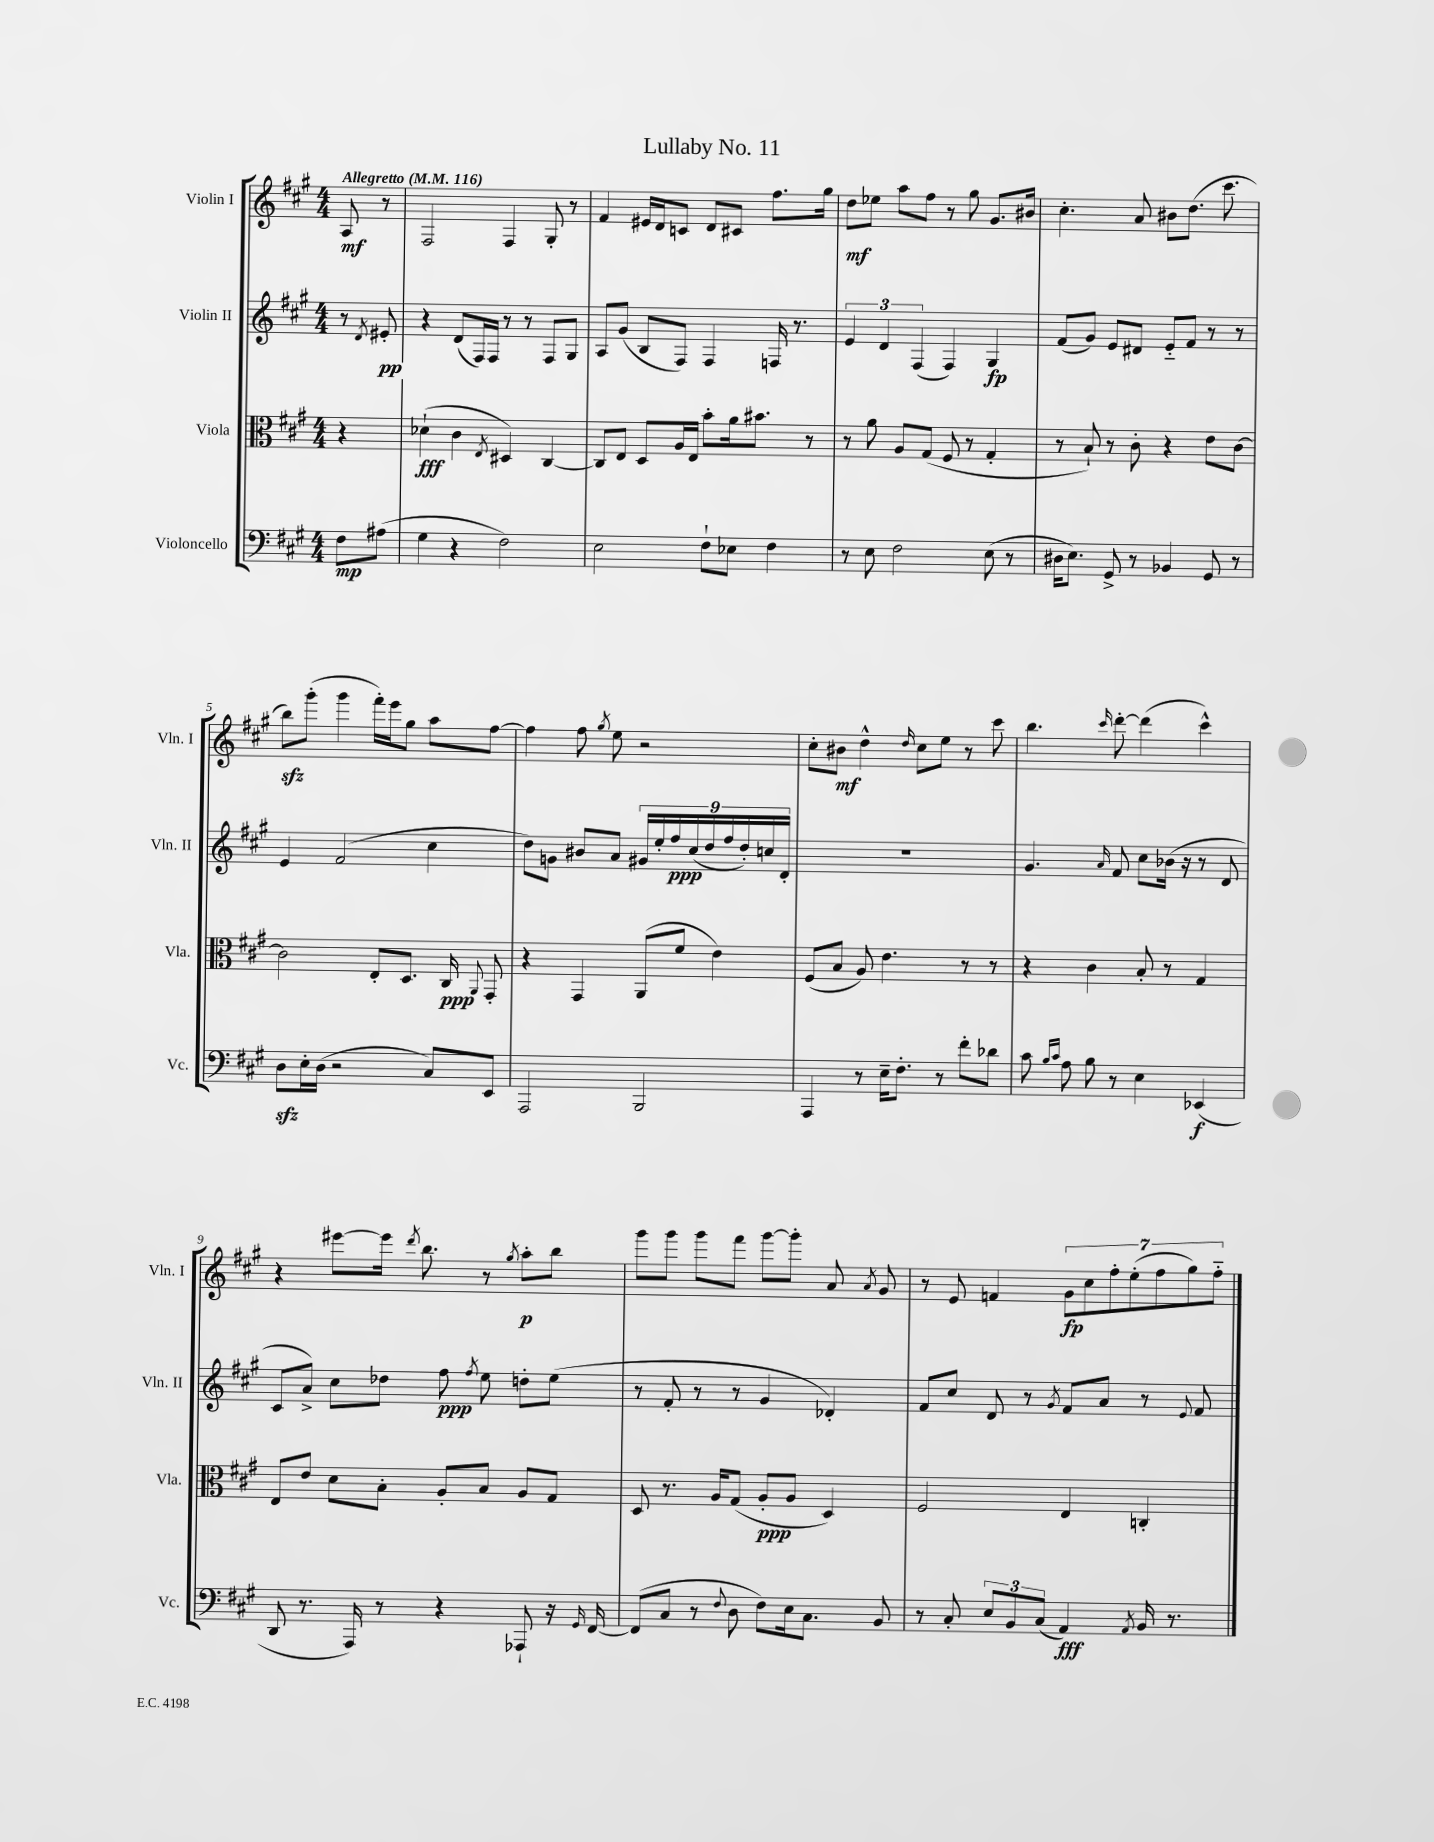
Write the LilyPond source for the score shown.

\header { title = "Lullaby No. 11" }
<<
\new StaffGroup <<
\new Staff = "s0" \with { instrumentName = "Violin I" shortInstrumentName = "Vln. I" } {
    \clef treble \key a \major \numericTimeSignature \time 4/4 \partial 4 \tempo "Allegretto" 4 = 116
    \autoBeamOff a8\mf r8 |
    fis2 fis4 gis8-. r8 |
    fis'4 eis'16[ d'16 c'8] d'8[ cis'8] fis''8.[ gis''16] |
    d''8[\mf ees''8] a''8[ fis''8] r8 gis''8 gis'8.[ bis'16] |
    cis''4.-. a'8 bis'8[ d''8.]( cis'''8. |
    b''8[\sfz) gis'''8]-.( gis'''4 fis'''16[-.) e'''16 gis''8] a''8[ fis''8]~ |
    fis''4 fis''8 \acciaccatura { gis''8 } e''8 r2 |
    cis''8[-. bis'8]\mf d''4-^ \grace { d''16 } cis''8[ e''8] r8 cis'''8 |
    b''4. \grace { cis'''16 } d'''8~-. d'''4( cis'''4-^) |
    r4 eis'''8[~ eis'''16] \acciaccatura { d'''8 } b''8. r8 \acciaccatura { gis''8 } a''8[-.\p b''8] |
    gis'''8[ gis'''8] gis'''8[ fis'''8] gis'''8[~ gis'''8]-. a'8 \acciaccatura { a'8 } gis'8 |
    r8 e'8 f'4 \tuplet 7/4 { gis'8[\fp cis''8 fis''8-. e''8-.( fis''8 gis''8) fis''8]-_ } \bar "|." |
}
\new Staff = "s1" \with { instrumentName = "Violin II" shortInstrumentName = "Vln. II" } {
    \clef treble \key a \major \numericTimeSignature \time 4/4 \partial 4
    \autoBeamOff r8 \acciaccatura { d'8 } eis'8-.\pp |
    r4 d'8[( fis16) fis16] r8 r8 fis8[ gis8] |
    a8[ gis'8]( b8[ fis8]) fis4 f16 r8. |
    \tuplet 3/2 { e'4 d'4 fis4( } fis4) gis4\fp |
    fis'8[( gis'8]) e'8[ dis'8] e'8[-_ fis'8] r8 r8 |
    e'4 fis'2( cis''4 |
    d''8[) g'8] bis'8[ a'8] \tuplet 9/8 { gis'16[ e''16-. fis''16\ppp cis''16( d''16 fis''16 d''16-.) c''16 d'16]-. } |
    R1 |
    gis'4. \grace { a'16 } fis'8 cis''8[ bes'16]( r16 r8 d'8 |
    cis'8[ a'8]->) cis''8[ des''8] fis''8\ppp \acciaccatura { fis''8 } e''8 d''8[-. e''8]( |
    r8 fis'8-. r8 r8 gis'4 des'4-.) |
    fis'8[ cis''8] d'8 r8 \acciaccatura { gis'8 } fis'8[ a'8] r8 \appoggiatura { e'8 } fis'8 \bar "|." |
}
\new Staff = "s2" \with { instrumentName = "Viola" shortInstrumentName = "Vla." } {
    \clef alto \key a \major \numericTimeSignature \time 4/4 \partial 4
    \autoBeamOff r4 |
    des'4-!\fff( cis'4 \acciaccatura { e8 } dis4) cis4~ |
    cis8[ e8] d8[ a16 e16] b'8[-. a'16 bis'8.] r8 |
    r8 a'8 a8[ gis8]( fis8 r8 gis4-. |
    r8 b8-!) r8 cis'8-. r4 e'8[ cis'8]~ |
    cis'2 e8[-. d8.] cis16\ppp \appoggiatura { a,8 } gis,8-. |
    r4 gis,4 a,8[( fis'8] e'4) |
    fis8[( b8] a8) e'4. r8 r8 |
    r4 cis'4 b8-. r8 gis4 |
    e8[ e'8] d'8[ b8]-. a8[-. b8] a8[ gis8] |
    d8 r8. a16[ gis8]( a8[-.\ppp a8] d4) |
    fis2 e4 c4-. \bar "|." |
}
\new Staff = "s3" \with { instrumentName = "Violoncello" shortInstrumentName = "Vc." } {
    \clef bass \key a \major \numericTimeSignature \time 4/4 \partial 4
    \autoBeamOff fis8[\mp ais8]( |
    gis4 r4 fis2) |
    e2 fis8[-! ees8] fis4 |
    r8 e8 fis2 e8( r8 |
    dis16[ e8.]) gis,8-> r8 bes,4 gis,8 r8 |
    d8[\sfz e16-. d16]( r2 cis8[) e,8] |
    a,,2 b,,2 |
    a,,4 r8 e16[-- fis8.]-. r8 fis'8[-. des'8] |
    cis'8 \grace { b16[ cis'16] } a8 b8 r8 e4 ees,4\f( |
    d,8 r8. a,,16) r8 r4 aes,,8-! r16 \grace { gis,16 } fis,16~ |
    fis,8[( cis8] r8 \appoggiatura { fis8 } d8 fis8[) e16 cis8.] b,8 |
    r8 cis8-. \tuplet 3/2 { e8[ b,8 cis8]( } a,4\fff) \acciaccatura { a,8 } b,16 r8. \bar "|." |
}
>>
>>
